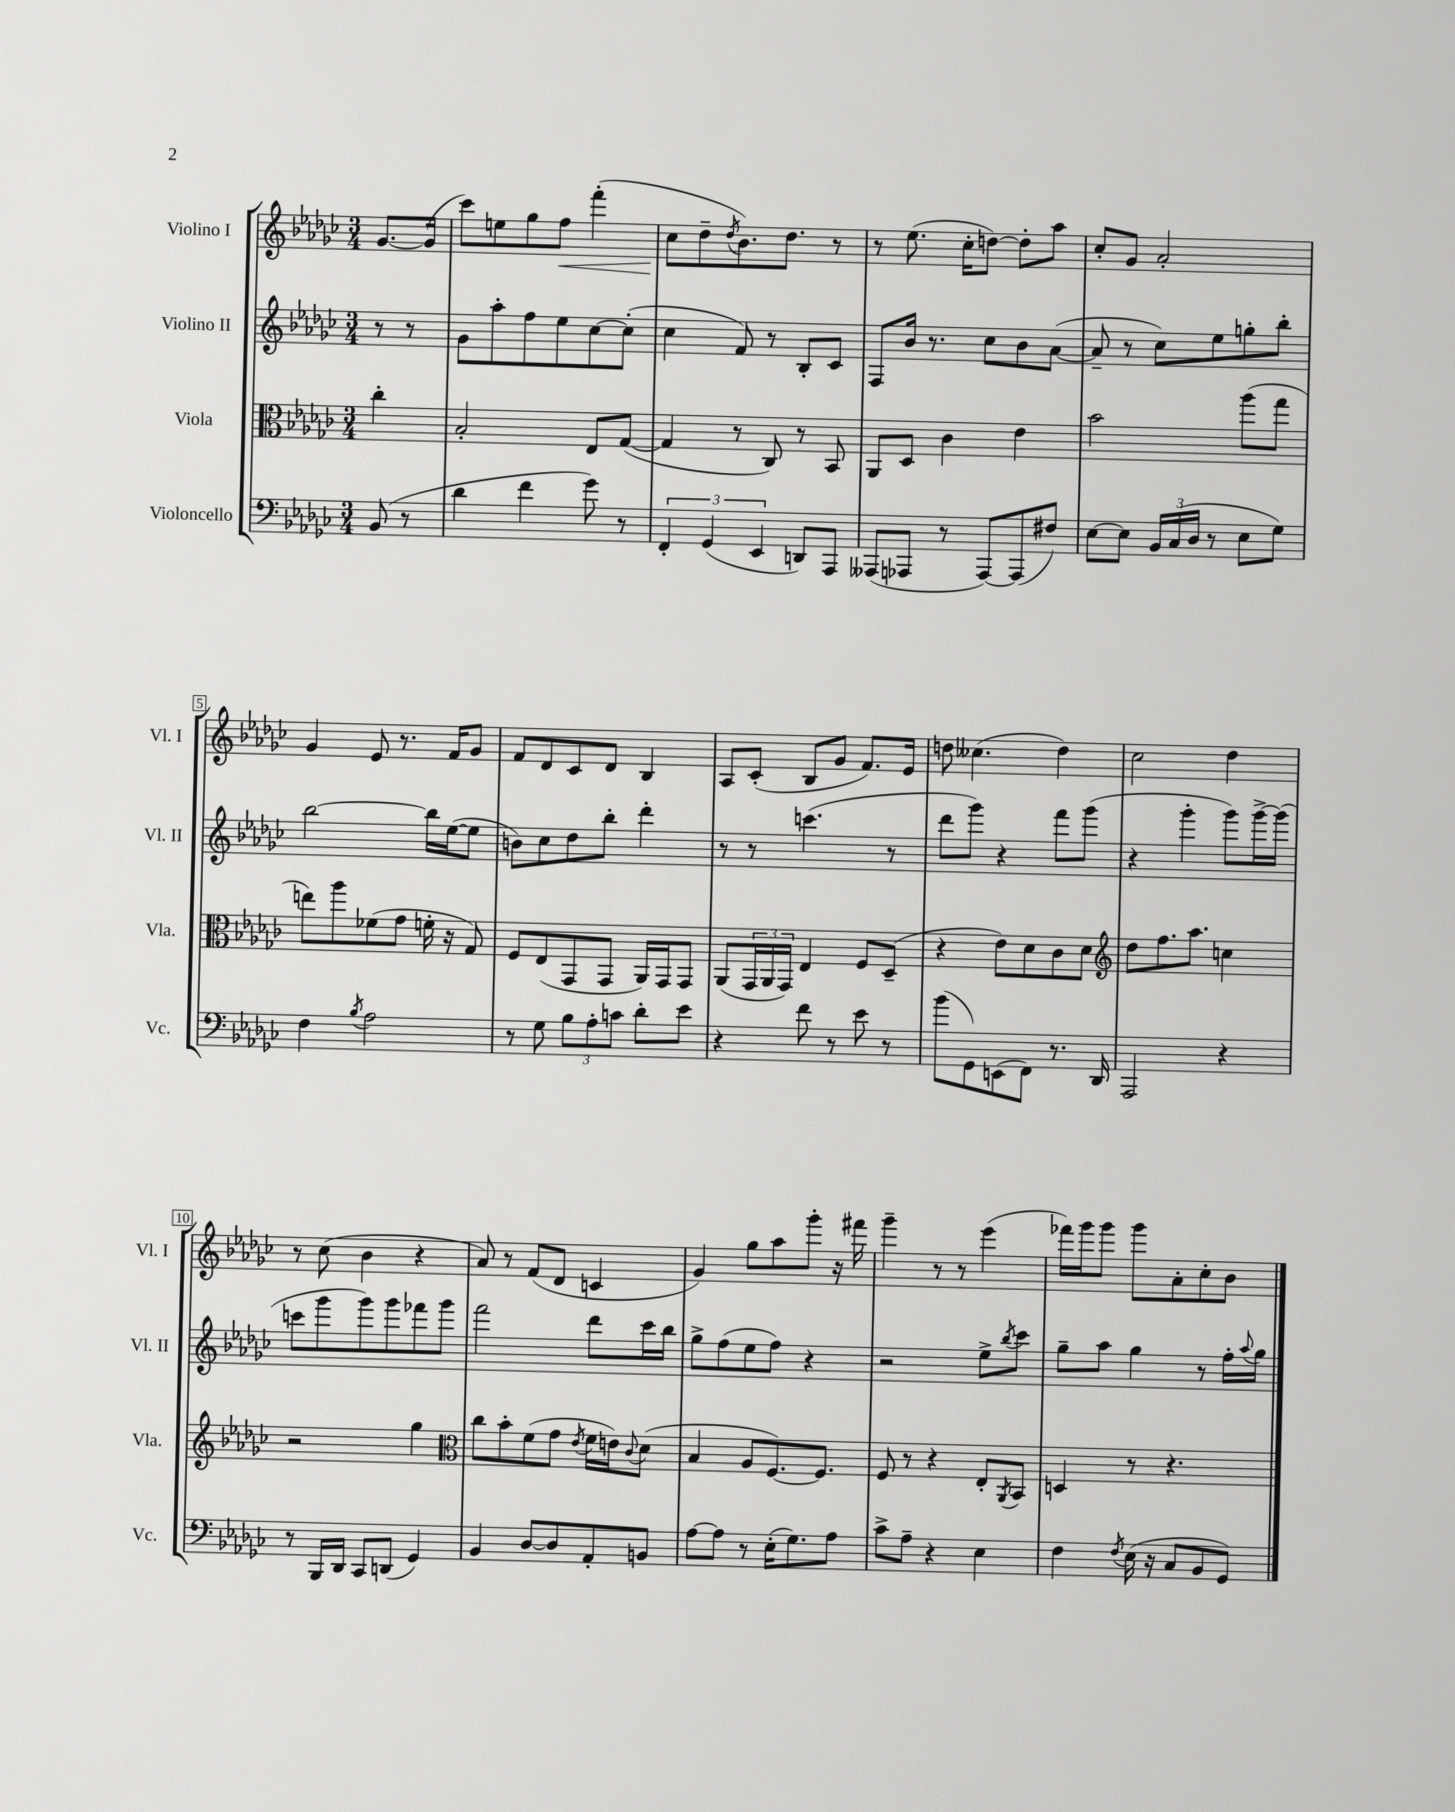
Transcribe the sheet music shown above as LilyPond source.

<<
\new StaffGroup <<
\new Staff = "s0" \with { instrumentName = "Violino I" shortInstrumentName = "Vl. I" } {
    \clef treble \key ges \major \numericTimeSignature \time 3/4 \partial 4
    ges'8.~ ges'16( |
    ces'''8) e''8 ges''8 f''8\< f'''4-.( |
    ces''8\! des''8-- \acciaccatura { des''8 } bes'8.) des''8. r8 |
    r8 ees''8.( ces''16-. d''8~) d''8-. aes''8 |
    ces''8-. ges'8 aes'2-. |
    ges'4 ees'8 r8. f'16 ges'8 |
    f'8 des'8 ces'8 des'8 bes4 |
    aes8 ces'8-.( bes8 ges'8 f'8.) ees'16 |
    d''8 ceses''4.( d''4) |
    ces''2 des''4 |
    r8 ces''8( bes'4 r4 |
    aes'8) r8 f'8( des'8 c'4 |
    ges'4) ges''8 aes''8 ges'''8-. r16 fis'''16 |
    ges'''4-- r8 r8 ees'''4( |
    fes'''16) ges'''16 ges'''8 ges'''8 aes'8-. ces''8-. bes'8 \bar "|." |
}
\new Staff = "s1" \with { instrumentName = "Violino II" shortInstrumentName = "Vl. II" } {
    \clef treble \key ges \major \numericTimeSignature \time 3/4 \partial 4
    r8 r8 |
    ges'8 aes''8-. f''8 ees''8 ces''8~ ces''8-.( |
    ces''4 f'8) r8 bes8-. ces'8 |
    f8 bes'16 r8. ces''8 bes'8 aes'8~( |
    aes'8-- r8 ces''8) ees''8 g''8-. bes''8-. |
    bes''2~ bes''16 ees''16~( ees''8 |
    b'8) ces''8 des''8 bes''8-. des'''4-. |
    r8 r8 c'''4.( r8 |
    des'''8 ges'''8) r4 f'''8 ges'''8( |
    r4 ges'''4-. ges'''8) ges'''16~-> ges'''16( |
    c'''8 ges'''8 ges'''8) ges'''8 fes'''8 ges'''8 |
    f'''2 des'''8 ces'''16 bes''16 |
    ges''8-> f''8( ees''8 f''8) r4 |
    r2 ees''8-> \acciaccatura { bes''8 } ces'''8 |
    ges''8-- aes''8 ges''4 r8 f''16-. \appoggiatura { aes''8 } ges''16 \bar "|." |
}
\new Staff = "s2" \with { instrumentName = "Viola" shortInstrumentName = "Vla." } {
    \clef alto \key ges \major \numericTimeSignature \time 3/4 \partial 4
    ces''4-. |
    bes2-. ees8 ges8~( |
    ges4 r8 ces8) r8 bes,8 |
    aes,8 des8 ces'4 ees'4 |
    bes'2 aes''8( ges''8 |
    e''8) aes''8 fes'8( ges'8 f'16-. r16 ges8) |
    f8 ees8( ges,8 ges,8 aes,16) ges,16 ges,8 |
    aes,8( \tuplet 3/2 { ges,16 aes,16 ges,16) } ees4 f8 des8--( |
    r4 ees'8) des'8 ces'8 des'8 |
    \clef treble des''8 f''8. aes''8. c''4 |
    r2 ges''4 |
    \clef alto ces''8 bes'8-. f'8( ges'8 \acciaccatura { ees'8 } f'16 e'16) \appoggiatura { ces'8 } des'8( |
    bes4 aes8 f8.~) f8. |
    f8 r8 r4 ees8-. \acciaccatura { aes,8 } bes,8 |
    d4 r8 r4. \bar "|." |
}
\new Staff = "s3" \with { instrumentName = "Violoncello" shortInstrumentName = "Vc." } {
    \clef bass \key ges \major \numericTimeSignature \time 3/4 \partial 4
    bes,8( r8 |
    des'4 f'4 ges'8) r8 |
    \tuplet 3/2 { f,4-. ges,4( ees,4 } d,8) aes,,8 |
    aeses,,8( aes,,8 r8 aes,,8~) aes,,8( fis8) |
    ees8~ ees8 \tuplet 3/2 { bes,16 ces16( des16 } r8 ees8 ges8) |
    f4 \acciaccatura { bes8 } aes2 |
    r8 ges8 \tuplet 3/2 { bes8 aes8-. c'8 } des'8-. ees'8 |
    r4 f'8 r8 ees'8 r8 |
    bes'8( ges,8) e,8( f,8) r8. des,16 |
    aes,,2 r4 |
    r8 bes,,16 des,16 ces,8 d,8( ges,4) |
    bes,4 des8~ des8 aes,8-. b,8 |
    aes8~ aes8 r8 ees16-.( ges8.) aes8 |
    ces'8-> aes8-- r4 ees4 |
    f4 \acciaccatura { f8 } ees16( r16 ces8 bes,8 ges,8) \bar "|." |
}
>>
>>
\layout { \context { \Score \override BarNumber.stencil = #(make-stencil-boxer 0.1 0.3 ly:text-interface::print) } }
